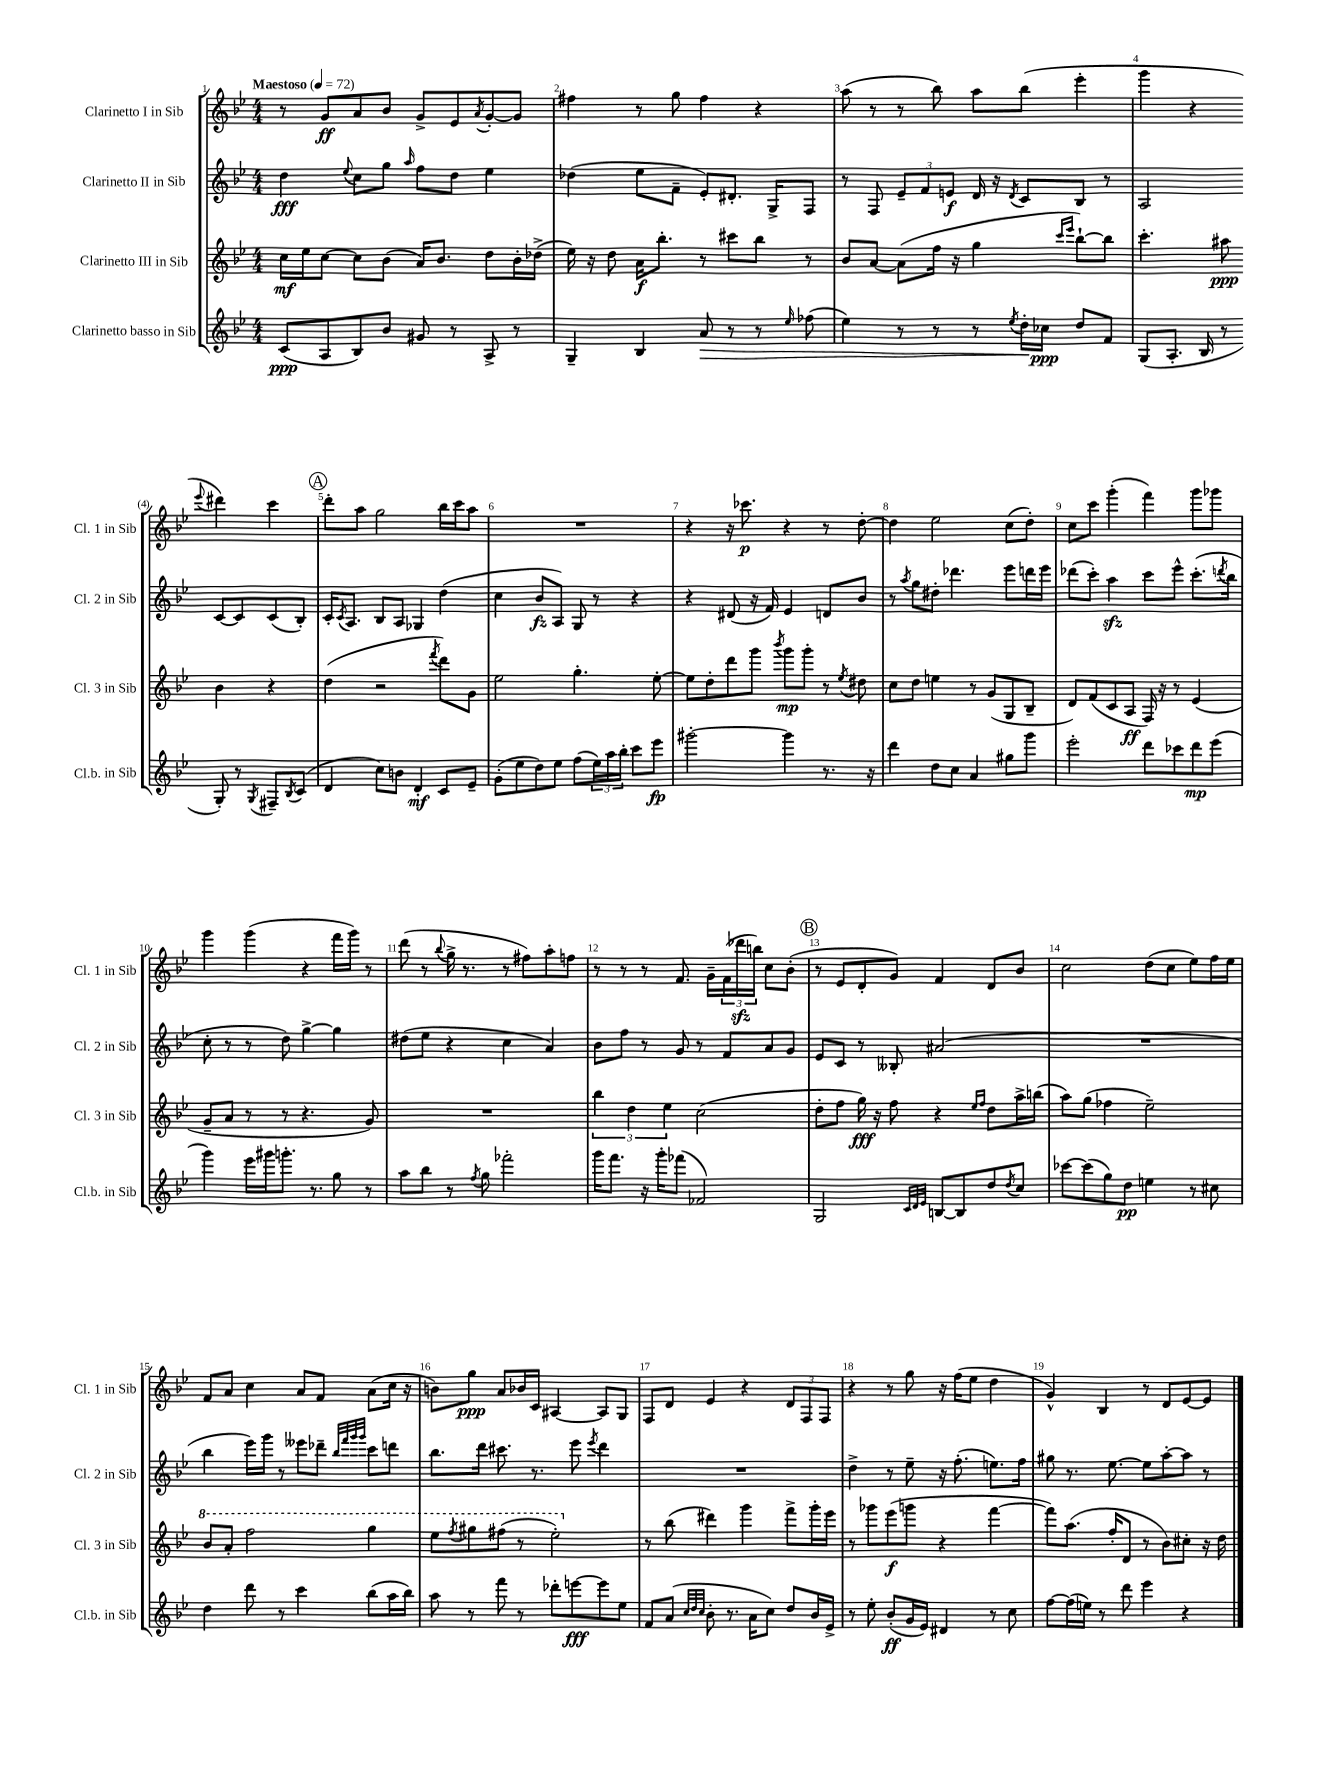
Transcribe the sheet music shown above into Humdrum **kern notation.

**kern	**kern	**kern	**kern
*staff4	*staff3	*staff2	*staff1
*clefG2	*clefG2	*clefG2	*clefG2
*k[b-e-]	*k[b-e-]	*k[b-e-]	*k[b-e-]
*M4/4	*M4/4	*M4/4	*M4/4
*MM72	*MM72	*MM72	*MM72
(8c	16cc	4dd	8r
.	16ee-	.	.
8A	[8cc	.	8g
.	.	8qqee-	.
8B-)	8cc]	8cc	8a
8b-	(8b-	8gg	8b-
.	.	16qqaa	.
8g#	16a)	8ff	8g^
.	8.b-	.	.
8r	.	8dd	8e-
.	.	.	8qa
8A^	8dd	4ee-	[8g'
8r	16b-'	.	8g]
.	(16dd-^	.	.
=	=	=	=
4G~	16ee-)	(4dd-	4ff#
.	16r	.	.
.	8dd	.	.
4B-	16a	8ee-	8r
.	8.bb-'	.	.
.	.	8f~	8gg
8a	8r	8e-')	4ff#
8r	8ccc#	8.d#'	.
8r	8bb-	.	4r
.	.	16G^	.
16qqee-	.	.	.
(8ff-	8r	8F	.
=	=	=	=
4ee-)	8b-	8r	(8aa
.	[8a	8F	8r
8r	(8a]	12e-~	8r
.	.	12f	.
8r	16ff	.	8bb-)
.	.	12e	.
.	16r	.	.
8r	4gg	16d	8aa
.	.	16r	.
8qee-	.	8qd	.
16dd'	.	8c	(8bb-
16cc-	.	.	.
.	16qqccc	.	.
.	16qqeee-	.	.
8dd	[8bb-`)	8B-	4eee-'
8f	8bb-]	8r	.
=	=	=	=
(8G	4.ccc'	2A	4ggg
8.A'	.	.	.
.	.	.	4r
16B-	.	.	.
8r	8aa#	.	.
.	.	.	8qqeee-
8G')	4b-	[8c	4ddd#)
8r	.	8c]	.
8qG	.	.	.
8F#~	4r	(8c	4ccc
8qB-	.	.	.
(8c	.	8B-')	.
=	=	=	=
4d	(4dd	16c'	8ddd'
.	.	8qc	.
.	.	8.A	.
.	.	.	8aa
8cc)	2r	8B-	2gg
8b	.	8A	.
4d'	.	4G-	.
.	8qfff	.	.
8c	8ddd)	(4dd	16bb-
.	.	.	16ccc
8e-~	8g	.	8aa
=	=	=	=
(8g'	2ee-	4cc	1r
8ee-	.	.	.
8dd)	.	8b-	.
8ee-	.	8A)	.
(8ff	4.gg'	8G	.
24ee-)	.	8r	.
24aa	.	.	.
24bb-'	.	.	.
8ccc	.	4r	.
8eee-	[8ee-'	.	.
=	=	=	=
[2ggg#'	8ee-]	4r	4r
.	8dd'	.	.
.	8ddd	(8d#	16r
.	.	.	8.ccc-
.	8ggg	16r	.
.	.	16f)	.
.	8qbbb-	.	.
4ggg#]	8ggg	4e-	4r
.	8ggg'	.	.
8.r	8r	8d	8r
.	8qee-	.	.
.	8dd#	8b-	[8dd'
16r	.	.	.
=	=	=	=
4ddd	8cc	8r	4dd]
.	.	8qaa	.
.	8dd	8gg	.
8dd	4ee	8dd#'	2ee-
8cc	.	4.ddd-	.
4a	8r	.	.
.	(8g	.	.
8gg#	8G	8eee-	(8cc
8ggg	8B-~	16ddd	8dd')
.	.	16eee-	.
=	=	=	=
2eee-'	8d)	(8ddd-	8cc
.	(8f	8ccc')	8ccc
.	8c	4aa	(4ggg'
.	8A	.	.
8ddd	16F)	8ccc	4fff)
.	16r	.	.
8ccc-	8r	8eee-^^	.
8ddd	(4e-	(8.ccc'	8ggg
(8eee-	.	.	8ggg-
.	.	8qddd	.
.	.	16bb-	.
=	=	=	=
4ggg)	8g~	8cc'	4ggg
.	8a	8r	.
16eee-	8r	8r	(4ggg
16ggg#	.	.	.
8.ggg'	8r	8dd)	.
.	4.r	[4gg^	4r
8.r	.	.	.
8gg	.	4gg]	16fff
.	.	.	16ggg)
8r	8g)	.	8r
=	=	=	=
8aa	1r	(8dd#	(8ddd
8bb-	.	8ee-	8r
.	.	.	8qqbb-
8r	.	4r	16gg^
.	.	.	8.r
8qff	.	.	.
8gg	.	.	.
2fff-'	.	4cc	8r
.	.	.	8ff#)
.	.	4a)	8aa'
.	.	.	8ff
=	=	=	=
16ggg	6bb-	8b-	8r
8.fff	.	.	.
.	.	8ff	8r
.	6dd	.	.
16r	.	8r	8r
16ggg'	.	.	.
.	6ee-	.	.
(8fff-	.	8g	8.f
2f-)	(2cc	8r	.
.	.	.	16g~
.	.	8f	(24f
.	.	.	24ddd-
.	.	.	24bb)
.	.	8a	8cc
.	.	8g	(8b-'
=	=	=	=
2G	8dd'	8e-	8r
.	8ff	8c	8e-
.	16gg)	8r	8d'
.	16r	.	.
.	8ff	8B--'	8g)
32qqc	.	.	.
32qqd	.	.	.
32qqe-	.	.	.
[8B	4r	(2a#	4f
8B]	.	.	.
.	16qqee-	.	.
.	16qqff	.	.
8dd	8dd	.	8d
8qdd	.	.	.
8cc	16aa^	.	8b-
.	(16bb	.	.
=	=	=	=
[8ccc-	8aa)	1r	2cc
(8ccc-]	(8gg	.	.
8gg)	4ff-	.	.
8dd	.	.	.
4ee	2ee-~)	.	(8dd
.	.	.	8cc
8r	.	.	8ee-)
8cc#	.	.	16ff
.	.	.	16ee-
=	=	=	=
4dd	8bb-	4bb-	8f
.	8aa'	.	8a
8ddd	2fff	16eee-)	4cc
.	.	16ggg	.
8r	.	8r	.
4ccc	.	8eee--	8a
.	.	8ddd-~	8f
.	.	32qqbb-	.
.	.	32qqfff	.
.	.	32qqggg	.
.	.	32qqggg	.
(8bb-	4ggg	8ccc	(8a
16aa	.	8ddd	16cc
16bb-)	.	.	16r
=	=	=	=
8aa	8eee-	8.bb-	8b)
.	8qfff	.	.
8r	8ggg#	.	8gg
.	.	16ddd	.
8fff	(8fff#	8.ccc#	8a
8r	8r	.	16b-
.	.	8.r	16c
8ddd-'	2eee-')	.	[4A#
[8eee	.	8eee-	.
.	.	8qeee-	.
8eee]	.	4ddd	8A#]
8ee-	.	.	8G
=	=	=	=
8f	8r	1r	8F
(8a	(8bb-	.	8d
32qqcc	.	.	.
32qqdd	.	.	.
32qqcc	.	.	.
8b-'	4ddd#)	.	4e-
8.r	.	.	.
.	4ggg	.	4r
16a	.	.	.
8cc)	.	.	.
8dd	8fff^	.	12d
.	.	.	12F
16b-	16ggg'	.	.
.	.	.	12F
16e-^	16eee-	.	.
=	=	=	=
8r	8r	4dd^	4r
8ee-'	8ggg-	.	.
(8b-'	(8eee-	8r	8r
16g	8ggg	8ee-~	8gg
16e-)	.	.	.
4d#	4r	16r	16r
.	.	(8.ff'	(16ff
.	.	.	8ee-
8r	[4fff	8.ee)	4dd
8cc	.	.	.
.	.	16ff	.
=	=	=	=
[8ff	8fff])	8gg#	4g^^)
(16ff]	(8.aa	8.r	.
16ee)	.	.	.
8r	.	.	4B-
.	16ff'	[8.ee-	.
8ddd	8d	.	.
4eee-	8r	8ee-]	8r
.	8b-)	[8aa'	8d
4r	8cc#'	8aa]	[8e-
.	16r	8r	8e-]
.	16dd	.	.
==	==	==	==
*-	*-	*-	*-
